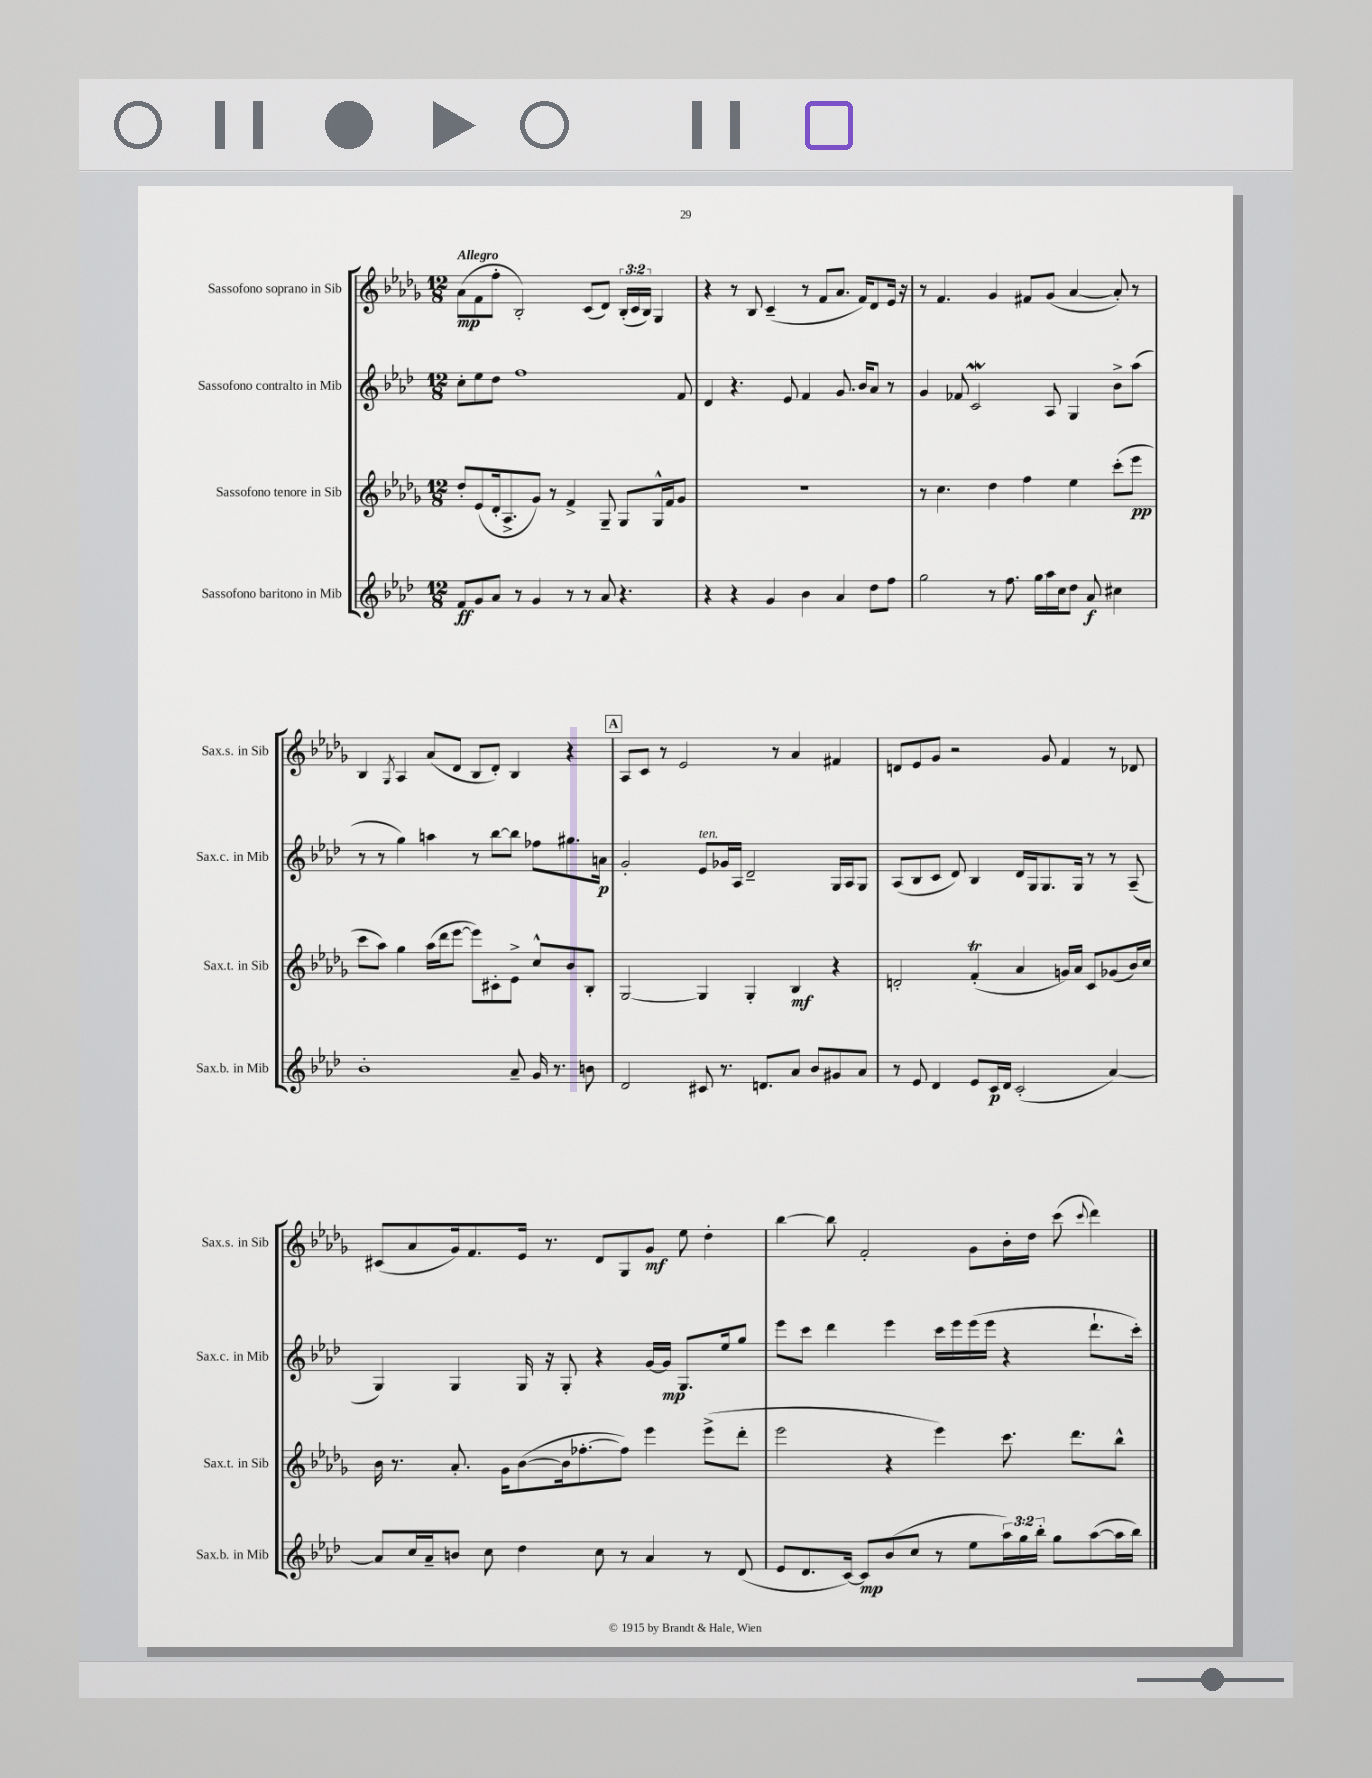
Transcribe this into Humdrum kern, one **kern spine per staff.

**kern	**kern	**kern	**kern
*staff4	*staff3	*staff2	*staff1
*clefG2	*clefG2	*clefG2	*clefG2
*k[b-e-a-d-]	*k[b-e-a-d-g-]	*k[b-e-a-d-]	*k[b-e-a-d-g-]
*M12/8	*M12/8	*M12/8	*M12/8
8f	8dd-'	8cc'	(8a-
8g	(8e-	8ee-	8f
8a-	16d-'	8dd-	8ff'
.	8.A-^	.	.
8r	.	1ff	2B-')
4g	8g-)	.	.
.	8r	.	.
8r	4f^	.	.
8r	.	.	(8c
8a-	8G-~	.	8d-)
4.r	8G-	.	(24B-'
.	.	.	24c
.	.	.	24B-)
.	16G-^^	.	4G-
.	16f	.	.
.	8g-	8f	.
=	=	=	=
4r	1.r	4d-	4r
4r	.	4.r	8r
.	.	.	8B-
4g	.	.	(4c~
.	.	8e-	.
4b-	.	4f	8r
.	.	.	8f
4a-	.	8.g	8.a-
.	.	16b-	16f)
8dd-	.	8a-	8d-
8ff	.	8r	16e-
.	.	.	16r
=	=	=	=
2gg	8r	4g	8r
.	4.cc	.	4.f
.	.	8f-	.
.	.	2c	.
8r	4dd-	.	4g-
8.ff	.	.	.
.	4ff	.	8f#
16gg	.	.	.
16aa-	.	8A-	(8g-
16cc	.	.	.
8dd-	4ee-	4G	[4a-
8a-	.	.	.
4cc#	(8ccc'	8b-^	8a-'])
.	8eee-	(8aa-	8r
=	=	=	=
1b-'	8ccc	8r	4B-
.	8aa-)	8r	.
.	.	.	8qG-
.	4gg-	4gg)	4A-
.	(16aa-	4aa	(8a-
.	16ddd-	.	.
.	[8eee-	.	8d-
.	8eee-])	8r	8B-
.	8c#'	[8bb-	8d-')
8a-~	8e-^	8bb-]	4B-
16g	8cc^^	8ff-	.
8.r	.	.	.
.	8b-	8.gg#	4r
8b	8B-'	.	.
.	.	16a	.
=	=	=	=
2d-	[2G-	2g'	8A-
.	.	.	8c
.	.	.	8r
.	.	.	2e-
8c#	4G-]	8e-	.
8.r	.	16g-	.
.	.	16A-	.
.	4G-'	2d-~	.
8.d	.	.	.
.	.	.	8r
8a-	4B-	.	4a-
8b-	.	.	.
8g#	4r	16G	4f#
.	.	16A-	.
8a-	.	8G	.
=	=	=	=
8r	2d'	(8A-	8d
8e-	.	8B-	8e-
4d-	.	8c	8g-
.	.	8d-)	2r
8e-	(4f'	4B-	.
16c	.	.	.
16d-	.	.	.
(2c'	4a-	16d-	.
.	.	16G	.
.	.	8.G	8g-
.	16g)	.	4f
.	16a-	16G	.
.	8c	8r	.
[4a-)	(8g-	8r	8r
.	16b-)	(8A-~	8d-
.	16cc	.	.
=	=	=	=
8a-]	16b-	4G)	(8c#
.	8.r	.	.
16cc	.	.	8a-
16a-~	.	.	.
8b	8.a-'	4G	16g-)
.	.	.	8.f
8cc	.	.	.
.	16g-	.	.
4dd-	([8b-	16G	16e-
.	.	16r	8.r
.	16b-]	8G'	.
.	[8.ff-'	.	.
8cc	.	4r	8d-
8r	8ff-])	.	8G-
4a-	4eee-	[16g	8g-
.	.	16g]	.
.	.	8.G	8ee-
8r	(8eee-^	.	4dd-'
.	.	16ee-	.
(8d-	8ddd-'	8gg	.
=	=	=	=
8e-	2eee-	8eee-	[4bb-
8.d-	.	8ccc	.
.	.	4ddd-	8bb-]
[16c)	.	.	.
8c]	.	.	2f'
(8b-	4r	4eee-	.
8cc	.	.	.
8r	4eee-)	16ccc	.
.	.	16eee-	.
8ee-	.	(16eee-	8g-
.	.	16eee-	.
24aa-)	8.ccc	4r	16b-'
24gg	.	.	.
.	.	.	16dd-
24bb-'	.	.	.
8gg	.	.	(8ccc
.	8.ddd-	.	.
.	.	.	8qqccc
([8aa-	.	8.ddd-`	4ddd-)
16aa-]	8bb-^^	.	.
16bb-)	.	16ccc')	.
==	==	==	==
*-	*-	*-	*-
